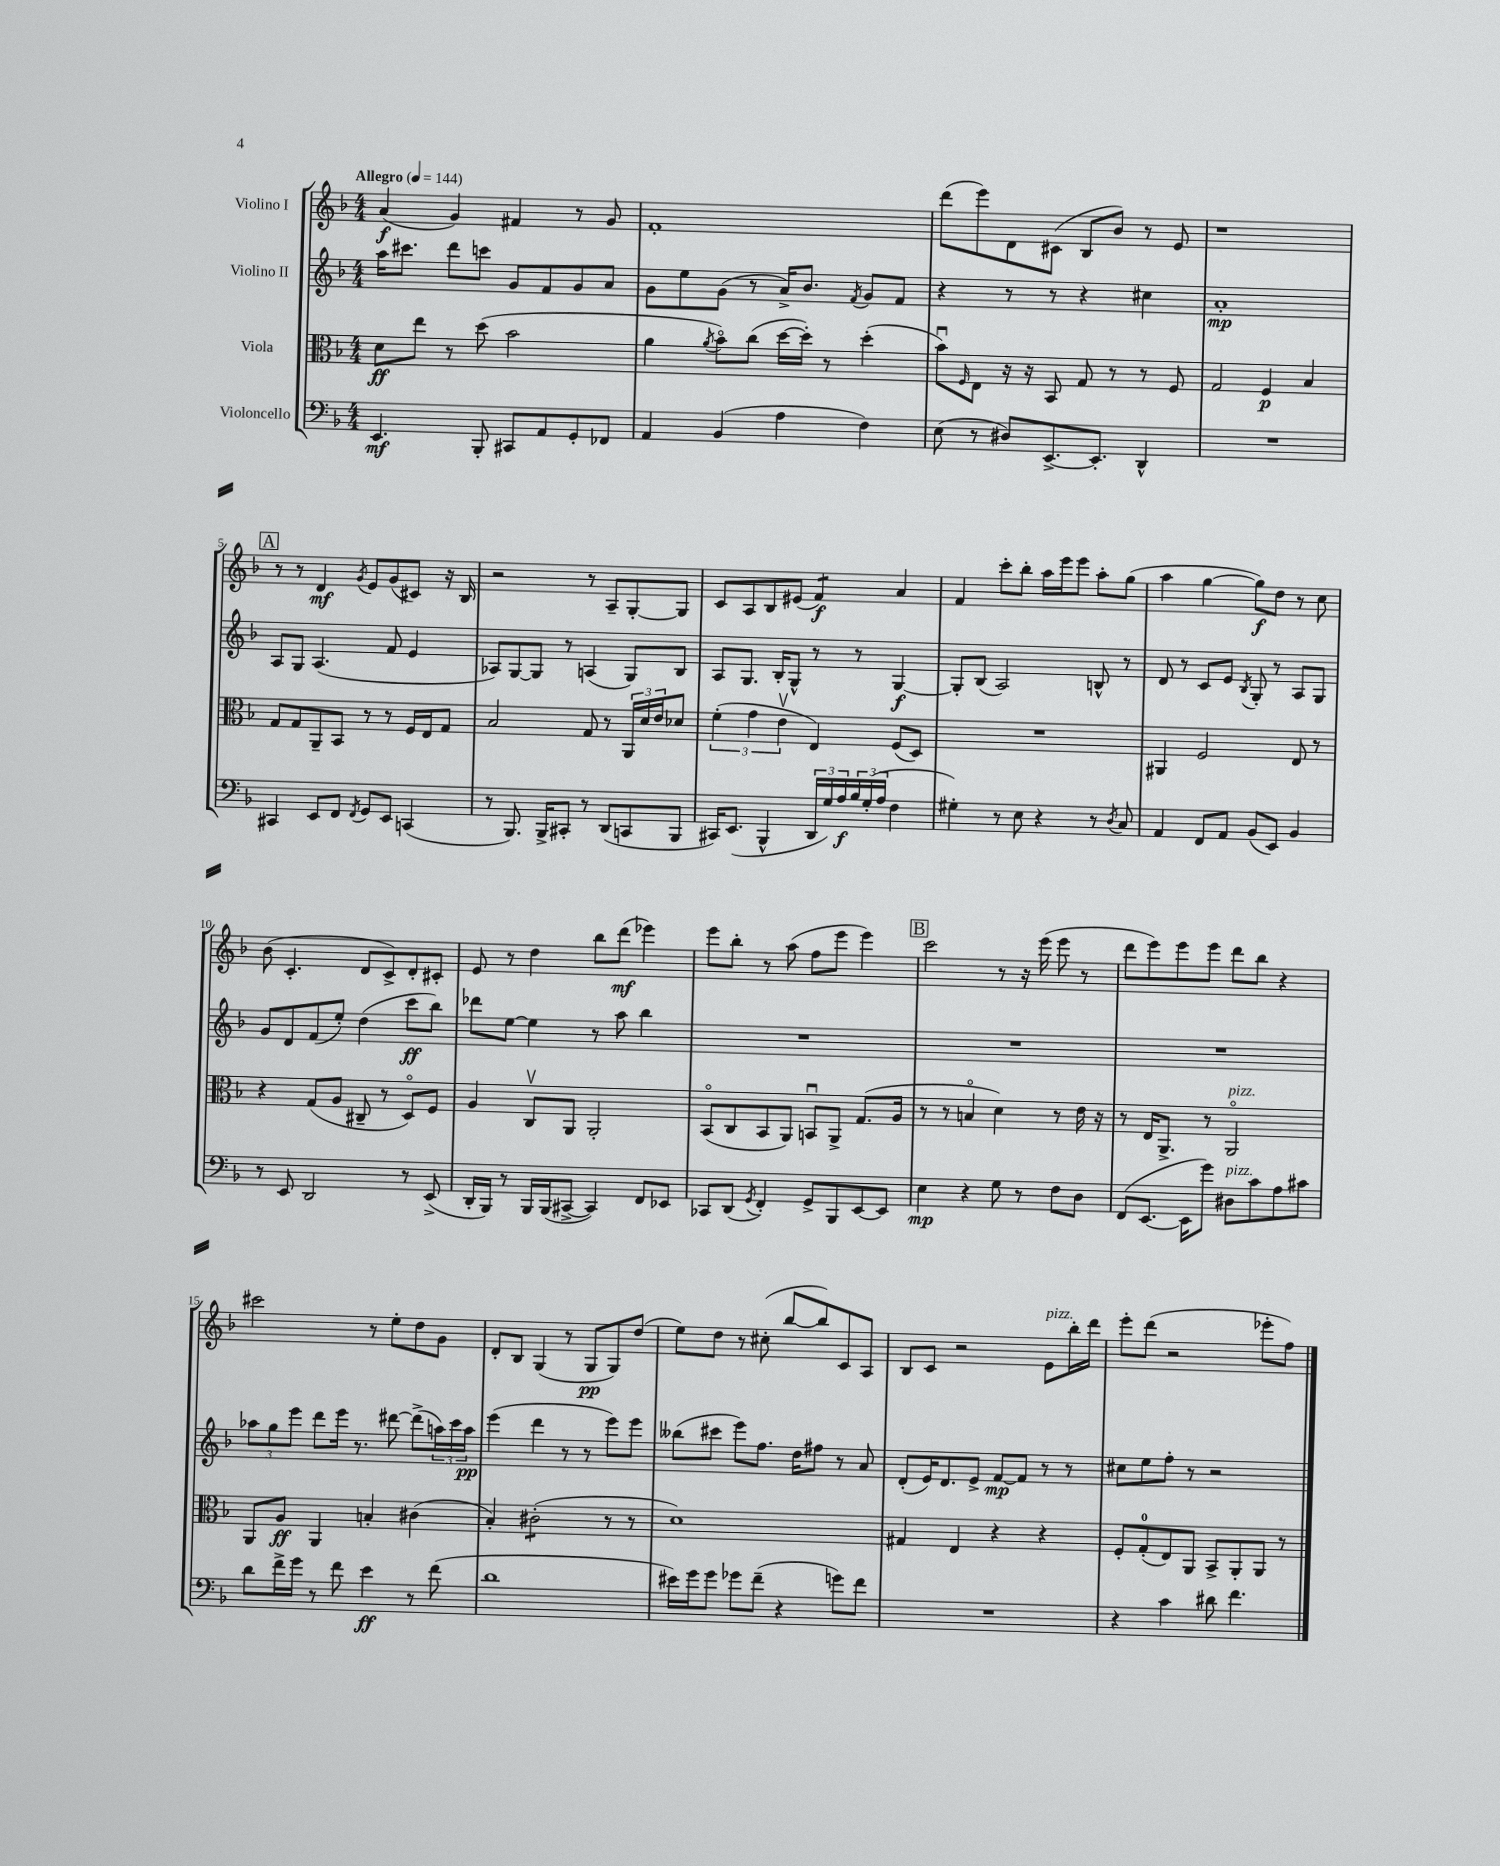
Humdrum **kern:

**kern	**kern	**kern	**kern
*staff4	*staff3	*staff2	*staff1
*clefF4	*clefC3	*clefG2	*clefG2
*k[b-]	*k[b-]	*k[b-]	*k[b-]
*M4/4	*M4/4	*M4/4	*M4/4
*MM144	*MM144	*MM144	*MM144
4.EE	8d	16aa	(4a
.	.	8.ccc#	.
.	8ee	.	.
.	8r	8ddd	4g)
8BBB-'	(8dd	8ccc	.
8CC#	2b-	8g	4f#
8AA	.	8f	.
8GG'	.	8g	8r
8FF-	.	8a	8g
=	=	=	=
4AA	4a	8g	1f'
.	.	8ee	.
.	8qa	.	.
(4BB-	8b-o)	(8g	.
.	(8cc	8r	.
4A	[16dd	16a^)	.
.	16dd'])	8.b-	.
.	8r	.	.
.	.	8qf	.
4F)	(4dd'	8g	.
.	.	8f	.
=	=	=	=
(8E	8b-u)	4r	(8ddd
.	16qqF	.	.
8r	8E	.	8eee)
8D#)	16r	8r	8d
.	16r	.	.
[8.EE^	8BB-	8r	(8c#
.	8G	4r	8B-
8.EE']	.	.	.
.	8r	.	8b-)
4DD^^	8r	4cc#	8r
.	8F	.	8e
=	=	=	=
1r	2G	1a'	1r
.	4F	.	.
.	4B-	.	.
=	=	=	=
4CC#	8G	8A	8r
.	8G	8G	8r
8EE	8AA~	(4.A	4d
8FF	8BB-	.	.
8qFF	.	.	8qg
8GG	8r	.	8e
8EE	8r	8f	(8g
(4CC	16F	4e	8c#)
.	16E	.	.
.	8G	.	16r
.	.	.	16B-
=	=	=	=
8r	2B-	8A-)	2r
8.BBB-)	.	[8G	.
.	.	8G]	.
16BBB-^	.	.	.
8CC#'	.	8r	.
8r	8G	(4A	8r
(8DD	8r	.	8A~
8CC	24AA	8G)	[8G'
.	24d	.	.
.	24e	.	.
8BBB-	8d-	8B-	8G]
=	=	=	=
16CC#)	(6f'	8A	8c
(8.EE	.	.	.
.	.	8.G	8A
.	6g	.	.
4BBB-^^	.	.	8B-
.	.	16B-'	.
.	6ev	.	.
.	.	8G^^	(8e#
24DD	4E)	8r	4f)
24G)	.	.	.
24A	.	.	.
24B-	.	8r	.
(24G'	.	.	.
24A	.	.	.
4F	(8F	[4G	4a
.	8D)	.	.
=	=	=	=
4G#')	1r	8G']	4f
.	.	(8B-	.
8r	.	2A)	8ccc'
8E	.	.	8bb-'
4r	.	.	16aa
.	.	.	16eee
.	.	.	8eee
8r	.	8B^^	8aa'
8qD	.	.	.
8C	.	8r	(8gg
=	=	=	=
4AA	4AA#	8d	4aa
.	.	8r	.
8FF	2F	8c	[4gg
8AA	.	8e	.
.	.	8qB-	.
(8BB-	.	8G'	8gg])
8EE)	.	8r	8dd
4BB-	8E	8A	8r
.	8r	8G	8cc
=	=	=	=
8r	4r	8g	(8b-
8EE	.	8d	4.c'
2DD	(8G	(8f	.
.	8A	8ee')	.
.	8C#~	(4dd	8d
.	8r	.	8c^)
8r	8Do)	8ccc	8d'
(8EE^	8F	8bb-)	8c#'
=	=	=	=
16DD'	4A	8ddd-	8e
16BBB-)	.	.	.
8r	.	[8ee	8r
16BBB-	8Cv	4ee]	4dd
(16BBB-	.	.	.
[8CC#^	8AA	.	.
4CC#])	2AA'	8r	8bb-
.	.	8aa	(8ddd
8FF	.	4bb-	4eee-)
8EE-	.	.	.
=	=	=	=
8CC-	(8BB-o	1r	8eee
(8DD	8C	.	8bb-'
8qGG	.	.	.
4FF')	8BB-	.	8r
.	8AA)	.	(8aa
8GG^	8BBu	.	8ff
8BBB-	8AA^	.	8eee
[8EE	(8.G	.	4eee)
8EE]	.	.	.
.	16A	.	.
=	=	=	=
4E	8r	1r	2ccc
.	8r	.	.
4r	4Bo	.	.
8G	4d)	.	8r
8r	.	.	16r
.	.	.	(16eee
8F	8r	.	8eee
8D	16e	.	8r
.	16r	.	.
=	=	=	=
(8FF	8r	1r	8ddd
[8.EE	16E	.	8eee)
.	8.AA^	.	.
.	.	.	8eee
16EE]	.	.	.
8g)	8r	.	8eee
8D#	2AAo	.	8ddd
8c	.	.	8bb-
8A	.	.	4r
8c#	.	.	.
=	=	=	=
8d	8AA	12aa-	2ccc#
.	.	12gg	.
16f^	8A	.	.
.	.	12eee	.
16g	.	.	.
8r	4AA	8ddd	.
8f	.	16eee	.
.	.	8.r	.
4e	4B'	.	8r
.	.	[8ddd#	8ee'
8r	(4c#	(8ddd#^]	8dd
(8f	.	24aa)	8g
.	.	24ccc	.
.	.	24aa	.
=	=	=	=
1d	4B-')	(4eee	8d'
.	.	.	8B-
.	(2c#'	4ddd	(4G
.	.	8r	8r
.	.	8r	8G
.	8r	8eee)	8G)
.	8r	8eee	(8dd
=	=	=	=
16e#)	1d)	(8bb--	8ee)
16g	.	.	.
8g	.	8ccc#	8dd
8g-	.	8eee)	8r
(8f~	.	8.ff	(8cc#'
4r	.	.	[8bb-
.	.	16dd	.
.	.	8ff#	8bb-])
8g)	.	8r	8c
8f	.	8a	8A
=	=	=	=
1r	4G#	(8d'	8B-
.	.	16e)	8c
.	.	8.d	.
.	4E	.	2r
.	.	8e^	.
.	4r	[8f	.
.	.	8f]	.
.	4r	8r	8e
.	.	8r	16bb-'
.	.	.	16ddd
=	=	=	=
4r	8F'	8cc#	8eee'
.	(8G'	8ee	(8ddd
4c	8E)	8ff'	2r
.	8AA	8r	.
8d#	8BB-^	2r	.
4.f	8AA'	.	.
.	8AA	.	8eee-'
.	8r	.	8ff)
==	==	==	==
*-	*-	*-	*-
